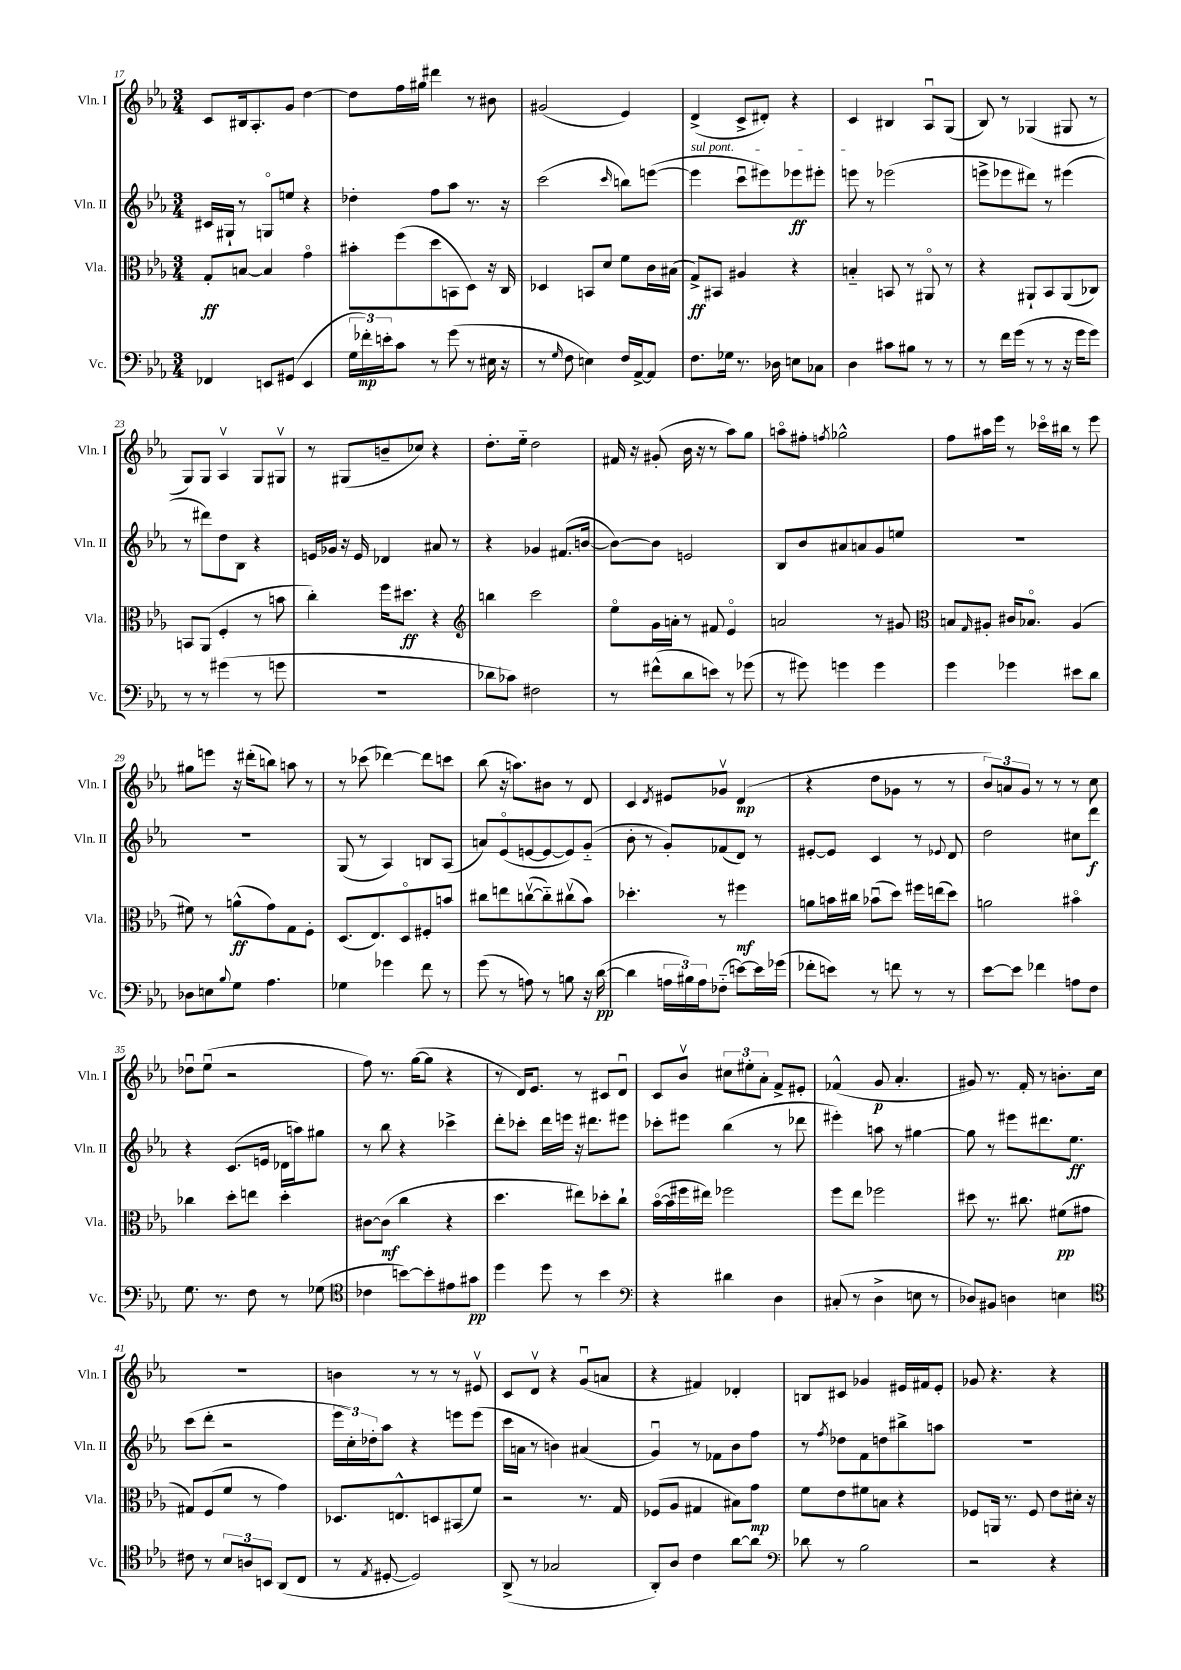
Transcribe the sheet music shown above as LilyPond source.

<<
\new StaffGroup <<
\new Staff = "s0" \with { instrumentName = "Vln. I" shortInstrumentName = "Vln. I" } {
    \clef treble \key ees \major \numericTimeSignature \time 3/4
    c'8 bis16 aes8.-. g'8 d''4~ |
    d''8 f''16 gis''16 dis'''4 r8 bis'8 |
    gis'2( ees'4) |
    d'4->( c'8-> dis'8-.) r4 |
    c'4 bis4 aes8\downbow g8( |
    bes8) r8 ges4( gis8 r8 |
    g8) g8 aes4\upbow g8 gis8\upbow |
    r8 gis8( b'8-- ces''8) r4 |
    d''8.-. ees''16-_ d''2 |
    fis'16 r16 gis'8-.( bes'16 r16 r8 aes''8) g''8 |
    a''8\flageolet fis''8-. \acciaccatura { f''8 } ges''2-^ |
    f''8 ais''16 ees'''16 r8 ces'''16\flageolet bis''16 r8 ees'''8 |
    gis''8 e'''8 r16 dis'''16-.( b''8) a''8 r8 |
    r8 ces'''8( des'''4~) des'''8 c'''8 |
    bes''8( r16 a''8.) bis'8 r8 d'8 |
    c'4 \acciaccatura { d'8 } eis'8 ges'8\upbow d'4\mp( |
    r4 d''8 ges'8 r8 r8 |
    \tuplet 3/2 { bes'8) a'8 g'8 } r8 r8 r8 c''8 |
    des''8\downbow ees''8\downbow( r2 |
    f''8) r8. g''16~( g''8 r4 |
    r8 d'16) ees'8. r8 cis'8 d'8\downbow |
    c'8 bes'8\upbow \tuplet 3/2 { cis''8 eis''8-. aes'8-. } f'8-> eis'8-. |
    fes'4-^( g'8\p aes'4.-. |
    gis'8) r8. f'16-. r8 b'8.-. c''16 |
    R2. |
    b'4 r8 r8 r8 eis'8\upbow |
    c'8 d'8\upbow r4 g'8\downbow( a'8 |
    r4 fis'4) des'4-. |
    b8 cis'8 ges'4 eis'16 fis'16 eis'8-. |
    ges'8 r4. r4 \bar "|." |
}
\new Staff = "s1" \with { instrumentName = "Vln. II" shortInstrumentName = "Vln. II" } {
    \clef treble \key ees \major \numericTimeSignature \time 3/4
    cis'16 gis16-! r8 g8\flageolet e''8 r4 |
    des''4-. f''8 aes''8 r8. r16 |
    c'''2( \grace { c'''16 } b''8) e'''8~( |
    \once \override TextSpanner.bound-details.left.text = \markup { \italic "sul pont." } e'''4\startTextSpan c'''8\downbow eis'''8) ees'''8\ff eis'''8-. |
    e'''8\stopTextSpan r8 ees'''2( |
    e'''8-> ees'''8 dis'''8) r8 eis'''4( |
    r8 dis'''8) d''8 bes8 r4 |
    e'16 ges'16 r16 e'16 des'4 ais'8 r8 |
    r4 ges'4 fis'8.( b'16~ |
    b'8~) b'8 e'2 |
    bes8 bes'8 ais'8 a'8 g'8 e''8 |
    R2. |
    R2. |
    g8( r8 aes4) b8 aes8( |
    a'8) ees'8\flageolet( e'8~ e'8~ e'8) g'8-_( |
    bes'8-. r8 g'8-.) fes'8( d'8) r8 |
    eis'8~-. eis'8 c'4 r8 \appoggiatura { ees'8 } d'8 |
    d''2 cis''8 d'''8\f |
    r4 c'8.( e'16 des'16 a''16) gis''8 |
    r8 bes''8 r4 ces'''4-> |
    d'''8-. ces'''8-. d'''16 e'''16 r16 dis'''8. eis'''8 |
    ces'''8-. eis'''8 bes''4( r8 des'''8 |
    eis'''4-.) a''8 r8 gis''4~ |
    gis''8 r8 eis'''8 dis'''8. ees''8.\ff |
    c'''8( d'''8-. r2 |
    \tuplet 3/2 { ees'''16 c''16-.) des''16-. } aes''8 r4 e'''8 e'''8( |
    c'''16 a'16 r8 b'4) ais'4( |
    g'4\downbow) r8 fes'8 bes'8 f''8 |
    r8 \acciaccatura { f''8 } des''8 f'8 d''8 bis''8-> a''8 |
    R2. \bar "|." |
}
\new Staff = "s2" \with { instrumentName = "Vla." shortInstrumentName = "Vla." } {
    \clef alto \key ees \major \numericTimeSignature \time 3/4
    g8-.\ff b8~ b4 g'4\flageolet |
    bis'8-. f''8( d''8 b,8 d8) r16 c16 |
    des4 b,8 d'8 f'8 c'16 bis16( |
    g8->\ff) bis,8 ais4 r4 |
    b4-_ b,8 r8 ais,8\flageolet r8 |
    r4 ais,8-! bes,8 ais,8( ces8) |
    b,8 aes,8( f4-. r8 b'8 |
    c''4-.) f''16 dis''8.\ff r4 |
    \clef treble b''4 c'''2 |
    ees''8\flageolet g'16 a'16-. r8 fis'8 ees'4\flageolet |
    a'2 r8 gis'8 |
    \clef alto b8 \grace { g16 } ais8-. cis'16 bes8.\flageolet ais4( |
    fis'8) r8 a'8-^\ff( g'8) g8 f8-. |
    d8.( ees8.) d8\flageolet fis8-. b'8 |
    cis''8 e''8 c''8~\upbow( c''8-_) cis''8\upbow( bes'8) |
    des''4.-. r8 fis''4\mf |
    a'8 b'16 cis''16 bes'8\downbow( d''8) fis''16 e''16( d''8) |
    a'2 bis'4\flageolet |
    ces''4 d''8-. e''8 d''4-. |
    cis'8~ cis'8\mf( c''4 r4 |
    d''4. eis''8) des''8-. c''8-! |
    bes'16~\flageolet( bes'16 fis''16 eis''16) fes''2 |
    f''8 ees''8 fes''2 |
    dis''8 r8. cis''8. fis'8\pp( gis'8 |
    gis8) f8( f'8 r8 g'4) |
    des8. e8.-^ d8 bis,8( f'8) |
    r2 r8. g16 |
    fes8( aes8 gis4 bis8) g'8\mp |
    f'8 ees'8 fis'8 b8 r4 |
    fes8 a,16 r8. fes8 ees'8 dis'16-. r16 \bar "|." |
}
\new Staff = "s3" \with { instrumentName = "Vc." shortInstrumentName = "Vc." } {
    \clef bass \key ees \major \numericTimeSignature \time 3/4
    fes,4 e,8 gis,8( e,4 |
    \tuplet 3/2 { g16 fes'16-.\mp) e'16-. } c'8 r8 g'8( r8 eis16 r16 |
    r8 \grace { g16 } f8 e4) f16 aes,16~-> aes,8 |
    f8. ges16 r8. des16 e8 ces8 |
    d4 cis'8 bis8 r8 r8 |
    r8 f'16 g'16( r8 r8 r16 g'16 g'8) |
    r8 r8 gis'4( r8 g'8 |
    R2. |
    des'8 ces'8) fis2 |
    r8 fis'8-^( d'8 e'8) r8 ges'8( |
    r8 gis'8) g'4 g'4 |
    g'4 ges'4 eis'8 d'8 |
    des8 e8 \appoggiatura { bes8 } g8 aes4. |
    ges4 ges'4 f'8 r8 |
    g'8( r8 a8) r8 b8 r16 d'16~\pp( |
    d'4 \tuplet 3/2 { a16 bis16) a16 } fes8-_( e'8~) e'16 ges'16( |
    fes'8-. e'8) r8 f'8 r8 r8 |
    ees'8~ ees'8 fes'4 a8 f8 |
    g8. r8. f8 r8 ges8( |
    \clef tenor ces'4 b'8~) b'8-. eis'8 gis'8\pp |
    d''4 d''8 r8 bes'4 |
    \clef bass r4 dis'4 d4 |
    cis8-.( r8 d4-> e8 r8 |
    des8) bis,8 d4 e4 |
    \clef tenor cis'8 r8 \tuplet 3/2 { bes8 a8 b,8 } aes,8( c8 |
    r8 \acciaccatura { ees8 } dis8~-. dis2) |
    aes,8->( r8 ges2 |
    aes,8-.) aes8 c'4 aes'8~ aes'8 |
    \clef bass des'8 r8 bes2 |
    r2 r4 \bar "|." |
}
>>
>>
\layout { \context { \Score currentBarNumber = #17 } }
